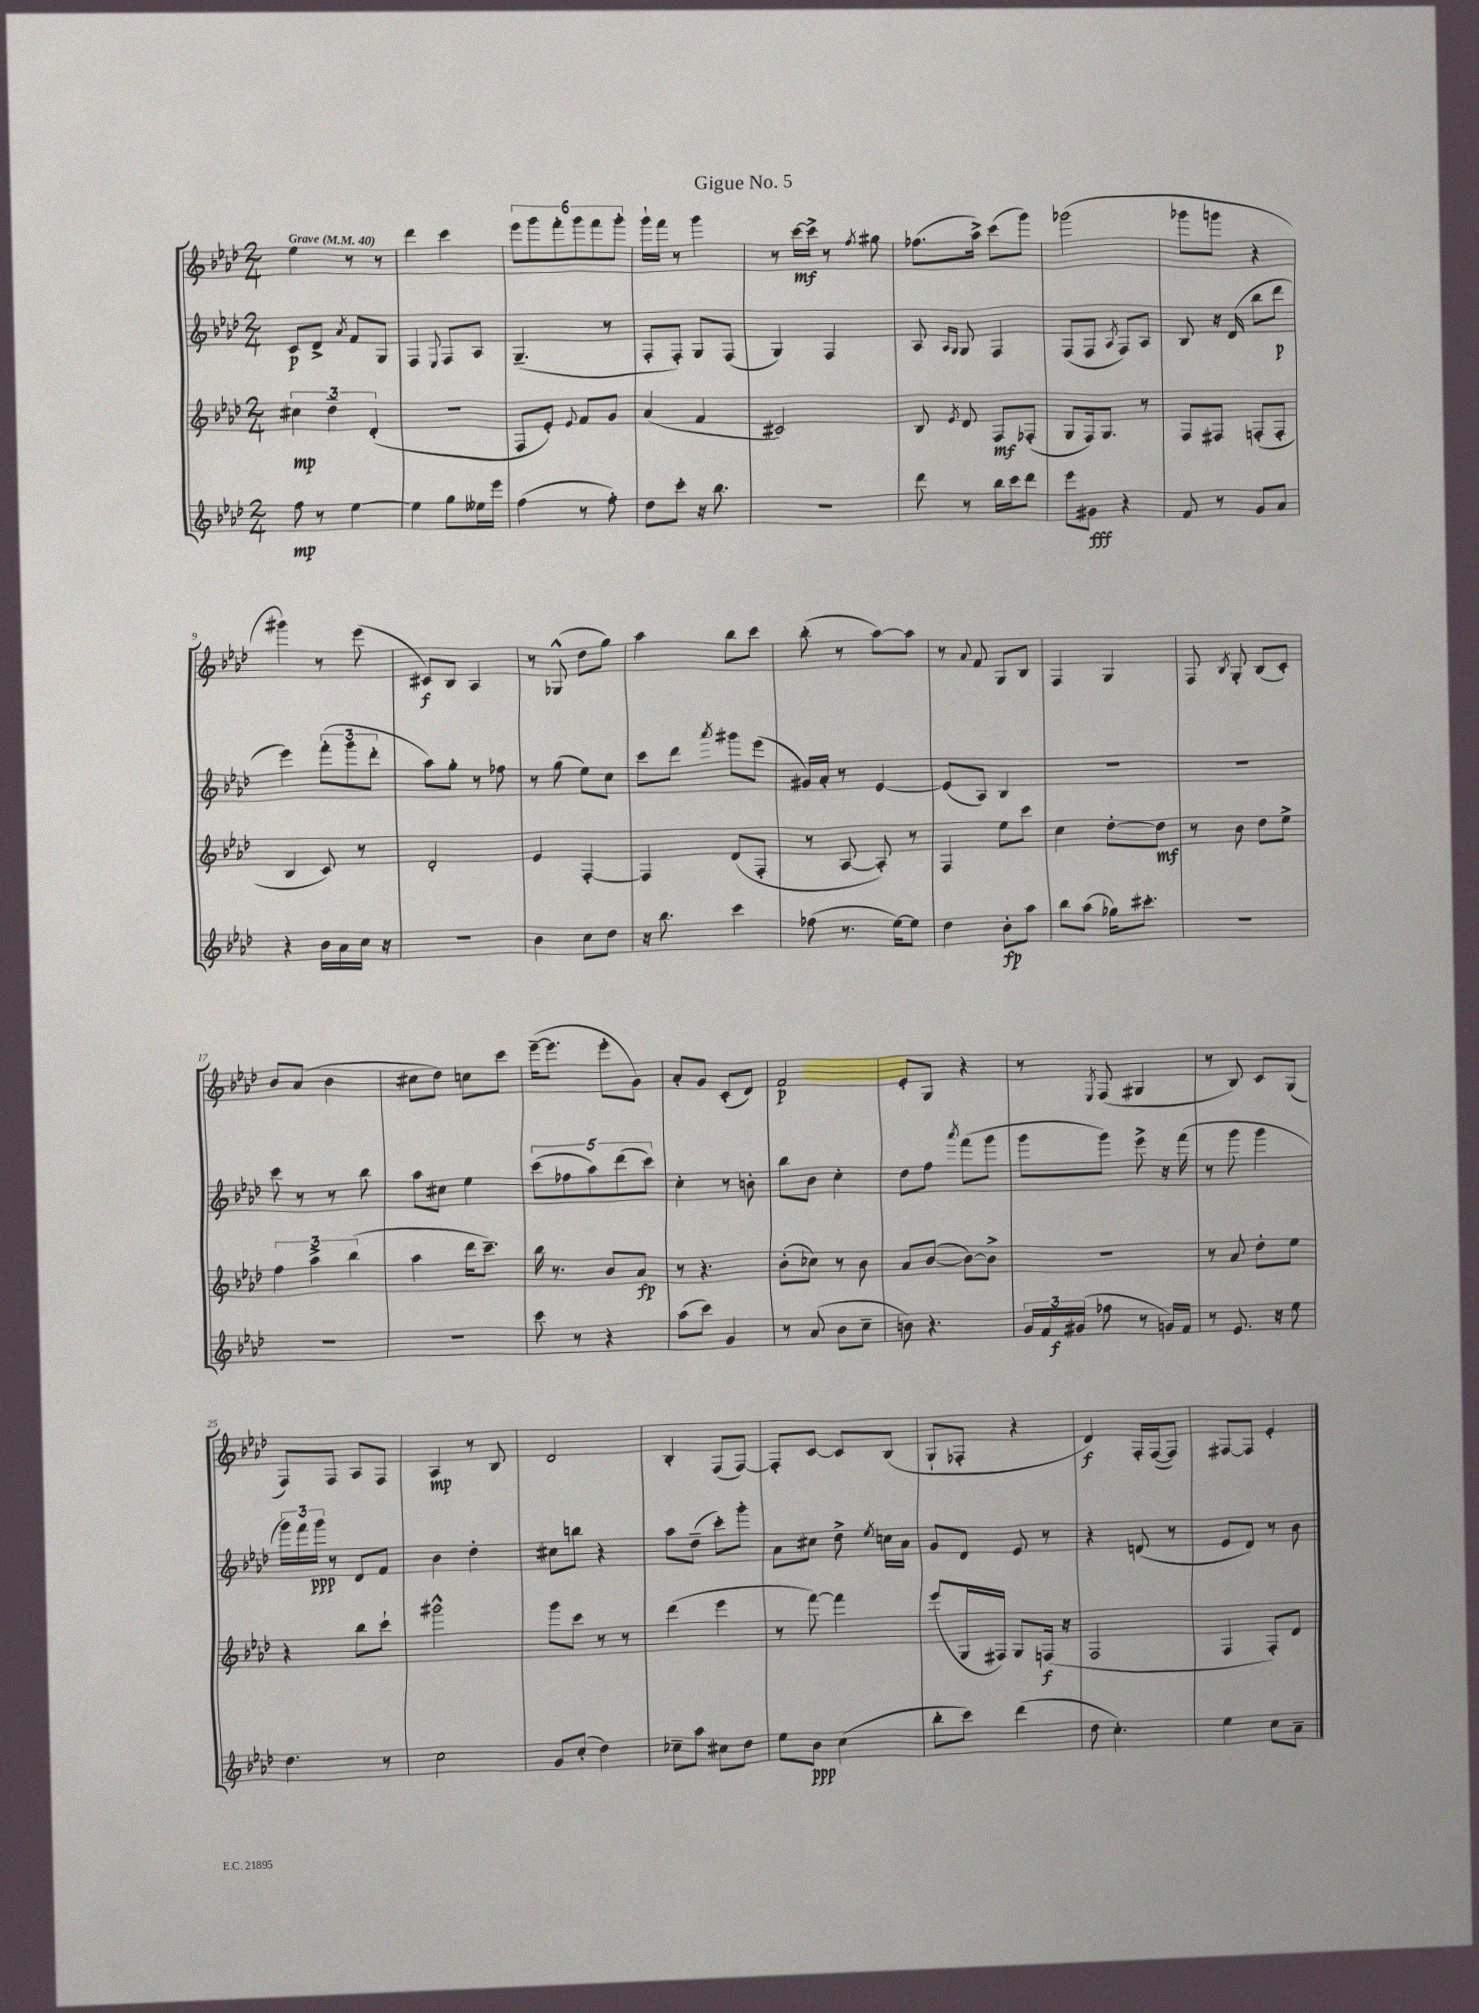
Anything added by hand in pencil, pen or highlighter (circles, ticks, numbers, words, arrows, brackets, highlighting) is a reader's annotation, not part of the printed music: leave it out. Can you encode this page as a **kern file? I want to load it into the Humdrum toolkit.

**kern	**dynam	**kern	**dynam	**kern	**dynam	**kern	**dynam
*part4	*part4	*part3	*part3	*part2	*part2	*part1	*part1
*staff4	*staff4	*staff3	*staff3	*staff2	*staff2	*staff1	*staff1
*clefG2	*	*clefG2	*	*clefG2	*	*clefG2	*
*k[b-e-a-d-]	*	*k[b-e-a-d-]	*	*k[b-e-a-d-]	*	*k[b-e-a-d-]	*
*M2/4	*	*M2/4	*	*M2/4	*	*M2/4	*
*MM40	*	*MM40	*	*MM40	*	*MM40	*
=1	=1	=1	=1	=1	=1	=1	=1
!	!	!	!	!	!	!LO:TX:a:B:t=Grave	!
8ff\	mp	6cc#X\	mp	8c/L	p	4ee-\	.
8r	.	.	.	8d-^/J	.	.	.
.	.	6dd-~\	.	.	.	.	.
.	.	.	.	8qa-/	.	.	.
[4ee-\	.	.	.	8f/L	.	8r	.
.	.	(6d-'/	.	.	.	.	.
.	.	.	.	8G/J	.	8r	.
=2	=2	=2	=2	=2	=2	=2	=2
4ee-\]	.	2r	.	4F/	.	4ddd-\	.
.	.	.	.	8qqE-/	.	.	.
8gg\L	.	.	.	8F/L	.	4ccc\	.
16ee--X\L	.	.	.	8A-/J	.	.	.
16eee-\JJ	.	.	.	.	.	.	.
=3	=3	=3	=3	=3	=3	=3	=3
(4ff\	.	8F/L	.	(4.G~/	.	12eee-\L	.
.	.	.	.	.	.	12ggg\	.
.	.	8e-'/J)	.	.	.	.	.
.	.	.	.	.	.	12fff'\	.
.	.	8qqe-/	.	.	.	.	.
8r	.	8f/L	.	.	.	12ggg\	.
.	.	.	.	.	.	12fff\	.
8ff'\)	.	8g/J	.	8r	.	.	.
.	.	.	.	.	.	12ggg'\J	.
=4	=4	=4	=4	=4	=4	=4	=4
8dd-\L	.	(4a-/	.	8F'/L	.	16ggg`\LL	.
.	.	.	.	.	.	16fff\JJ	.
8ccc'\J	.	.	.	8F'/J)	.	8r	.
16r	.	4f/	.	8G/L	.	4ggg\	.
8.bb-\	.	.	.	.	.	.	.
.	.	.	.	(8F/J	.	.	.
=5	=5	=5	=5	=5	=5	=5	=5
2r	.	2c#X/)	.	4G/)	.	8r	.
.	.	.	.	.	.	[16ccc\LL	mf
.	.	.	.	.	.	16ccc^\JJ]	.
.	.	.	.	4F/	.	8r	.
.	.	.	.	.	.	8qff/	.
.	.	.	.	.	.	8gg#X\	.
=6	=6	=6	=6	=6	=6	=6	=6
8ddd-\	.	8B-/	.	8A-/	.	(8.ff-X\L	.
.	.	.	.	16qqA-/LL	.	.	.
.	.	8qe-/	.	16qqG/JJ	.	.	.
8r	.	8d-/	.	8G/	.	.	.
.	.	.	.	.	.	16aa-^\Jk)	.
16bb-\LL	.	8F/L	mf	4F/	.	(8ccc\L	.
16ccc\J	.	.	.	.	.	.	.
8ddd-\J	.	(8F-X'/J	.	.	.	8ggg\J)	.
=7	=7	=7	=7	=7	=7	=7	=7
8eee-\L	.	8G/L	.	(8F/L	.	(2ggg-X\	.
8g#X\J	fff	16F/k)	.	8F/J	.	.	.
.	.	8.G/J	.	.	.	.	.
.	.	.	.	8qA-/	.	.	.
4r	.	.	.	8F/L)	.	.	.
.	.	8r	.	8A-/J	.	.	.
=8	=8	=8	=8	=8	=8	=8	=8
8f/	.	8F/L	.	8B-/	.	8ggg-X\L	.
8r	.	8F#X/J	.	16r	.	8gggn\J	.
.	.	.	.	(16d-/	.	.	.
8g/L	.	(8Fn'/L	.	8bb-\L	.	4r	.
8a-/J	.	8F'/J	.	8ddd-\J	p	.	.
!!LO:LB:g=z
=9	=9	=9	=9	=9	=9	=9	=9
4r	.	4B-/	.	4eee-\)	.	4ggg#X\)	.
16b-\LL	.	8c/)	.	(12fff'\L	.	8r	.
16a-\	.	.	.	.	.	.	.
.	.	.	.	12ggg\	.	.	.
16cc\JJ	.	8r	.	.	.	(8eee-\	.
.	.	.	.	12ddd-'\J	.	.	.
16r	.	.	.	.	.	.	.
=10	=10	=10	=10	=10	=10	=10	=10
2r	.	2d-'/	.	8aa-\L)	.	8c#X/L)	f
.	.	.	.	8gg'\J	.	8B-/J	.
.	.	.	.	8r	.	4A-/	.
.	.	.	.	8ff-X\	.	.	.
=11	=11	=11	=11	=11	=11	=11	=11
4b-\	.	4e-/	.	8r	.	8r	.
.	.	.	.	(8gg\	.	(8G-X^^/	.
8cc\L	.	[4F'/	.	8ee-\L)	.	8dd-\L	.
8dd-\J	.	.	.	8cc\J	.	8gg\J)	.
=12	=12	=12	=12	=12	=12	=12	=12
16r	.	4F/]	.	8ccc\L	.	4aa-\	.
8.bb-\	.	.	.	.	.	.	.
.	.	.	.	8ddd-\J	.	.	.
.	.	.	.	8qaaa-/	.	.	.
4ccc\	.	(8d-/L	.	8ggg#X\L	.	8bb-\L	.
.	.	8F'/J	.	(8eee-\J	.	8ccc\J	.
=13	=13	=13	=13	=13	=13	=13	=13
(8ff-X\	.	8r	.	16g#X/LL)	.	(8bb-'\	.
.	.	.	.	16a-'/JJ	.	.	.
8.r	.	[8A-/	.	8r	.	8r	.
.	.	8A-'/])	.	[4e-/	.	[8aa-\L)	.
[16ee-\KL)	.	.	.	.	.	.	.
8ee-\J]	.	8r	.	.	.	8aa-\J]	.
=14	=14	=14	=14	=14	=14	=14	=14
4dd-\	.	4F/	.	(8e-/L]	.	8r	.
.	.	.	.	.	.	8qqa-/	.
.	.	.	.	8A-/J)	.	8f/	.
8b-'\L	fp	8ee-\L	.	4B-/	.	8G/L	.
8aa-\J	.	8ccc\J	.	.	.	8B-/J	.
=15	=15	=15	=15	=15	=15	=15	=15
8bb-\L	.	4cc\	.	2r	.	4F/	.
(8aa-\J	.	.	.	.	.	.	.
16gg-X\KL)	.	[8dd-'\L	.	.	.	4G/	.
8.ccc#X'\J	.	.	.	.	.	.	.
.	.	8dd-\J]	mf	.	.	.	.
=16	=16	=16	=16	=16	=16	=16	=16
2r	.	8r	.	2r	.	8F/	.
.	.	.	.	.	.	8qB-/	.
.	.	8b-\	.	.	.	8G'/	.
.	.	8dd-\L	.	.	.	(8B-/L	.
.	.	8ee-^\J	.	.	.	8c'/J)	.
!!LO:LB:g=z
=17	=17	=17	=17	=17	=17	=17	=17
2r	.	6ff\	.	8ccc\	.	8b-/L	.
.	.	.	.	8r	.	(8a-/J	.
.	.	6aa-^\	.	.	.	.	.
.	.	.	.	8r	.	4b-\	.
.	.	(6bb-\	.	.	.	.	.
.	.	.	.	8bb-\	.	.	.
=18	=18	=18	=18	=18	=18	=18	=18
2r	.	4aa-\	.	8aa-\L	.	8cc#X\L	.
.	.	.	.	8cc#X\J	.	8dd-\J)	.
.	.	16ddd-\KL	.	4ee-\	.	8ccn\L	.
.	.	8.ccc~\J)	.	.	.	.	.
.	.	.	.	.	.	8ccc\J	.
=19	=19	=19	=19	=19	=19	=19	=19
8ccc\	.	16bb-\	.	(10ccc\L	.	([16eee-~\KL	.
.	.	8.r	.	.	.	8.eee-\J]	.
.	.	.	.	10ff-X\	.	.	.
8r	.	.	.	.	.	.	.
.	.	.	.	10aa-\)	.	.	.
4r	.	8b-/L	.	.	.	8eee-'\L	.
.	.	.	.	(10ddd-\	.	.	.
.	.	8a-/J	fp	.	.	8g\J)	.
.	.	.	.	10ccc\J)	.	.	.
=20	=20	=20	=20	=20	=20	=20	=20
(8aa-\L	.	8r	.	4cc'\	.	8a-'/L	.
8ccc\J)	.	4.r	.	.	.	8g/J	.
4g/	.	.	.	8r	.	(8c'/L	.
.	.	.	.	8bn'\	.	8d-/J)	.
=21	=21	=21	=21	=21	=21	=21	=21
8r	.	(8b-'\L	.	8bb-\L	.	2f/	p
(8a-/	.	8cc-X\J)	.	8b-\J	.	.	.
8b-\L	.	8r	.	4cc'\	.	.	.
8cc~\J	.	8b-\	.	.	.	.	.
=22	=22	=22	=22	=22	=22	=22	=22
8bn\)	.	8a-/L	.	8dd-\L	.	8e-'/L	.
4.r	.	([8b-/J	.	8ff\J	.	8G/J	.
.	.	.	.	8qaaa-/	.	.	.
.	.	8b-\L_)	.	(8fff\L	.	4r	.
.	.	8b-^\J]	.	8ggg\J	.	.	.
=23	=23	=23	=23	=23	=23	=23	=23
24g/LL	.	2r	.	8ggg\L	.	8r	.
24f/	.	.	.	.	.	.	.
(24g#X/JJ	f	.	.	.	.	.	.
.	.	.	.	.	.	8qE-/	.
8ff-X\	.	.	.	8ggg\J)	.	(8F/	.
8r	.	.	.	8eee-^\	.	4G#X/	.
16gn/LL)	.	.	.	16r	.	.	.
16f/JJ	.	.	.	(16fff\	.	.	.
=24	=24	=24	=24	=24	=24	=24	=24
8r	.	8r	.	8r	.	8r	.
8.e-/	.	8a-/	.	8ggg\	.	8B-/)	.
.	.	8dd-'\L	.	4ggg\	.	8c/L	.
16r	.	.	.	.	.	.	.
8ee-\	.	8ee-\J	.	.	.	(8G/J	.
!!LO:LB:g=z
=25	=25	=25	=25	=25	=25	=25	=25
4.dd-\	.	4r	.	24ggg\LL)	.	8F/L)	.
.	.	.	.	24fff\	.	.	.
.	.	.	.	24ggg\JJ	ppp	.	.
.	.	.	.	8r	.	8F/J	.
.	.	8bb-\L	.	8d-/L	.	8A-/L	.
8r	.	8ccc`\J	.	8f/J	.	8F/J	.
=26	=26	=26	=26	=26	=26	=26	=26
2cc\	.	2ggg#X^^\	.	4b-\	.	4A-/	mp
.	.	.	.	4dd-'\	.	8r	.
.	.	.	.	.	.	8B-/	.
=27	=27	=27	=27	=27	=27	=27	=27
8g/L	.	8ggg\L	.	8cc#X\L	.	2d-/	.
(8cc'/J	.	8ccc\J	.	8bbn\J	.	.	.
4dd-\)	.	8r	.	4r	.	.	.
.	.	8r	.	.	.	.	.
=28	=28	=28	=28	=28	=28	=28	=28
8cc-X~\L	.	(4ddd-\	.	8aa-\L	.	4B-'/	.
8aa-\J	.	.	.	(8dd-~\J	.	.	.
8cc#X\L	.	4eee-\	.	8ccc'\L)	.	(8F/L	.
8dd-\J	.	.	.	8ggg'\J	.	[8F/J)	.
=29	=29	=29	=29	=29	=29	=29	=29
8ee-\L	.	8r	.	8a-\L	.	8F'/L]	.
8b-\J	ppp	[8fff\)	.	8cc#X\J	.	[8c/J	.
(4cc\	.	4fff\]	.	8dd-^\	.	8c/L]	.
.	.	.	.	8qee-/	.	.	.
.	.	.	.	16ccn\LL	.	(8B-/J	.
.	.	.	.	16a-\JJ	.	.	.
=30	=30	=30	=30	=30	=30	=30	=30
8bb-'\L	.	(8eee-/L	.	8g/L	.	8G`/L	.
8ccc\J)	.	16G/L	.	8d-/J	.	8F-X'/J	.
.	.	16F#X/JJ)	.	.	.	.	.
(4ddd-\	.	8G/L	.	8e-/	.	4r	.
.	.	(16Fn/Jk	f	8r	.	.	.
.	.	16r	.	.	.	.	.
=31	=31	=31	=31	=31	=31	=31	=31
8dd-\	.	2F/	.	4r	.	4d-/)	f
4.cc'\)	.	.	.	.	.	.	.
.	.	.	.	(8dn/	.	16F'/LL	.
.	.	.	.	.	.	([16F/J	.
.	.	.	.	8r	.	8F/J])	.
=32	=32	=32	=32	=32	=32	=32	=32
4ee-\	.	4F/	.	8e-/L	.	[8F#X/L	.
.	.	.	.	8d-/J)	.	8F#/J]	.
8cc\L	.	8F'/L)	.	8r	.	4e-'/	.
8a-~\J	.	8d-/J	.	8b-\	.	.	.
==	==	==	==	==	==	==	==
*-	*-	*-	*-	*-	*-	*-	*-
